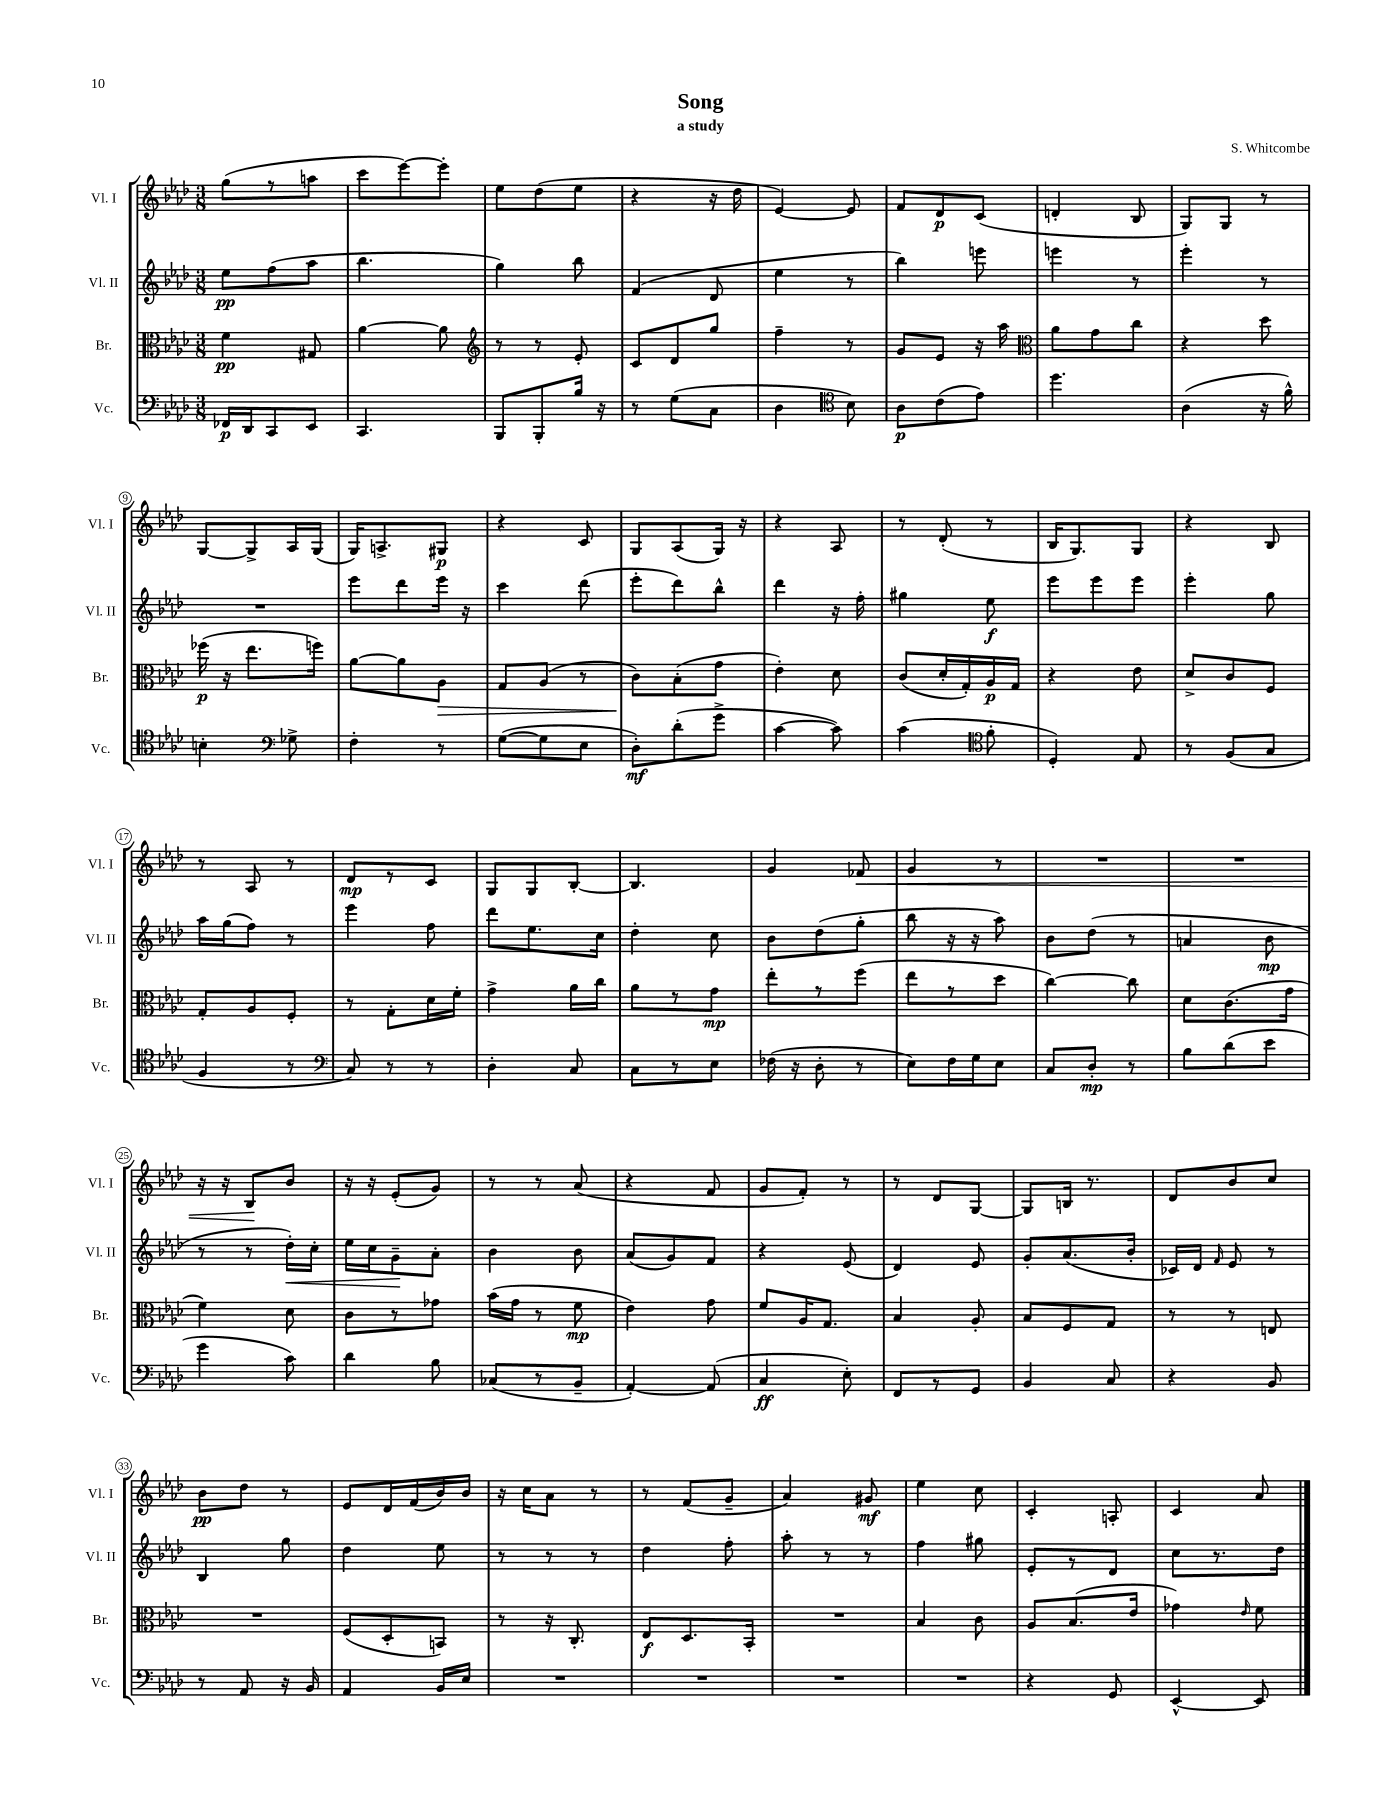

**kern	**kern	**kern	**kern
*staff4	*staff3	*staff2	*staff1
*clefF4	*clefC3	*clefG2	*clefG2
*k[b-e-a-d-]	*k[b-e-a-d-]	*k[b-e-a-d-]	*k[b-e-a-d-]
*M3/8	*M3/8	*M3/8	*M3/8
16FF-	4f	8ee-	(8gg
16DD-	.	.	.
8CC	.	(8ff	8r
8EE-	8G#	8aa-	8aa
=	=	=	=
4.CC	[4a-	4.bb-	8ccc
.	.	.	[8eee-)
.	8a-]	.	8eee-']
=	=	=	=
*	*clefG2	*	*
8BBB-	8r	4gg)	8ee-
8BBB-'	8r	.	(8dd-
16B-	8e-'	8bb-	8ee-
16r	.	.	.
=	=	=	=
8r	8c	(4f	4r
(8G	8d-	.	.
8C	8gg	8d-	16r
.	.	.	16dd-
=	=	=	=
4D-	4ff~	4ee-	[4e-)
*clefC4	*	*	*
8B-)	8r	8r	8e-]
=	=	=	=
8A-	8g	4bb-)	8f
(8c	8e-	.	8d-
8e-)	16r	8eee	(8c
.	16aa-	.	.
=	=	=	=
*	*clefC3	*	*
4.dd-	8a-	4eee	4d'
.	8g	.	.
.	8cc	8r	8B-
=	=	=	=
(4A-	4r	4eee-'	8G)
.	.	.	8G
16r	8dd-	8r	8r
16f^^)	.	.	.
=	=	=	=
4B'	(16ff-	4.r	[8G
.	16r	.	.
.	8.ee-	.	8G^]
*clefF4	*	*	*
8G-^	.	.	16A-
.	16ff)	.	(16G
=	=	=	=
4F'	[8a-	8eee-	16G)
.	.	.	8.A^
.	8a-]	8ddd-	.
8r	8A-	16eee-	8G#
.	.	16r	.
=	=	=	=
([8G	8G	4ccc	4r
8G]	(8A-	.	.
8E-	8r	(8ddd-	8c
=	=	=	=
8D-')	8c)	8eee-'	8G
(8d-'	(8B-'	8ddd-)	(8A-
8g^	8g	8bb-^^	16G)
.	.	.	16r
=	=	=	=
[4c	4e-')	4ddd-	4r
8c])	8d-	16r	8A-
.	.	16ff'	.
=	=	=	=
(4c	(8c	4gg#	8r
.	16d-'	.	(8d-'
.	16G')	.	.
*clefC4	*	*	*
8f'	16A-	8ee-	8r
.	16G	.	.
=	=	=	=
4D-')	4r	8eee-	16B-
.	.	.	8.G)
.	.	8eee-	.
8E-	8e-	8eee-	8G
=	=	=	=
8r	8d-^	4eee-'	4r
(8F	8c	.	.
8G	8F	8gg	8B-
=	=	=	=
4F	8G'	16aa-	8r
.	.	(16gg	.
.	8A-	8ff)	8A-
8r	8F'	8r	8r
=	=	=	=
*clefF4	*	*	*
8C)	8r	4eee-	8d-
8r	8G'	.	8r
8r	16d-	8ff	8c
.	16f'	.	.
=	=	=	=
4D-'	4g^	8ddd-	8G
.	.	8.ee-	8G
8C	16a-	.	[8B-'
.	16cc	16cc	.
=	=	=	=
8C	8a-	4dd-'	4.B-]
8r	8r	.	.
8E-	8g	8cc	.
=	=	=	=
(16F-	8ee-'	8b-	4g
16r	.	.	.
8D-'	8r	(8dd-	.
8r	(8ff	8gg'	8f-
=	=	=	=
8E-)	8ee-	8bb-	4g
16F	8r	16r	.
16G	.	16r	.
8E-	8dd-	8aa-)	8r
=	=	=	=
8C	[4cc)	8b-	4.r
8D-'	.	(8dd-	.
8r	8cc]	8r	.
=	=	=	=
8B-	8d-	4a	4.r
(8d-	(8.c	.	.
8e-	.	8b-	.
.	16g	.	.
=	=	=	=
4g	4f)	8r	16r
.	.	.	16r
.	.	8r	8B-
8c)	8d-	16dd-')	8b-
.	.	16cc'	.
=	=	=	=
4d-	8c	16ee-	16r
.	.	16cc	16r
.	8r	8g~	(8e-'
8B-	8g-	8a-'	8g)
=	=	=	=
(8C-	(16b-	4b-	8r
.	16g	.	.
8r	8r	.	8r
8BB-~	8f	8b-	(8a-
=	=	=	=
[4AA-')	4e-)	(8a-	4r
.	.	8g)	.
(8AA-]	8g	8f	8f
=	=	=	=
4C	8f	4r	8g
.	16A-	.	8f')
.	8.G	.	.
8E-')	.	(8e-	8r
=	=	=	=
8FF	4B-	4d-)	8r
8r	.	.	8d-
8GG	8A-'	8e-	[8G
=	=	=	=
4BB-	8B-	8g'	8G]
.	8F	(8.a-	16B
.	.	.	8.r
8C	8G	.	.
.	.	16b-'	.
=	=	=	=
4r	8r	16c-)	8d-
.	.	16d-	.
.	.	16qqf	.
.	8r	8e-	8b-
8BB-	8E	8r	8cc
=	=	=	=
8r	4.r	4B-	8b-
8AA-	.	.	8dd-
16r	.	8gg	8r
16BB-	.	.	.
=	=	=	=
4AA-	(8F	4dd-	8e-
.	8D-'	.	16d-
.	.	.	(16f
16BB-	8BB)	8ee-	16b-)
16E-	.	.	16b-
=	=	=	=
4.r	8r	8r	16r
.	.	.	16cc
.	16r	8r	8a-
.	8.C'	.	.
.	.	8r	8r
=	=	=	=
4.r	8E-	4dd-	8r
.	8.D-	.	(8f
.	.	8ff'	8g~
.	16BB-'	.	.
=	=	=	=
4.r	4.r	8aa-'	4a-)
.	.	8r	.
.	.	8r	8g#
=	=	=	=
4.r	4B-	4ff	4ee-
.	8c	8gg#	8cc
=	=	=	=
4r	8A-	8e-'	4c'
.	(8.B-	8r	.
8GG	.	8d-	8A'
.	16e-	.	.
=	=	=	=
[4EE-^^	4g-)	8cc	4c
.	.	8.r	.
.	16qqe-	.	.
8EE-]	8f	.	8a-
.	.	16dd-	.
==	==	==	==
*-	*-	*-	*-
